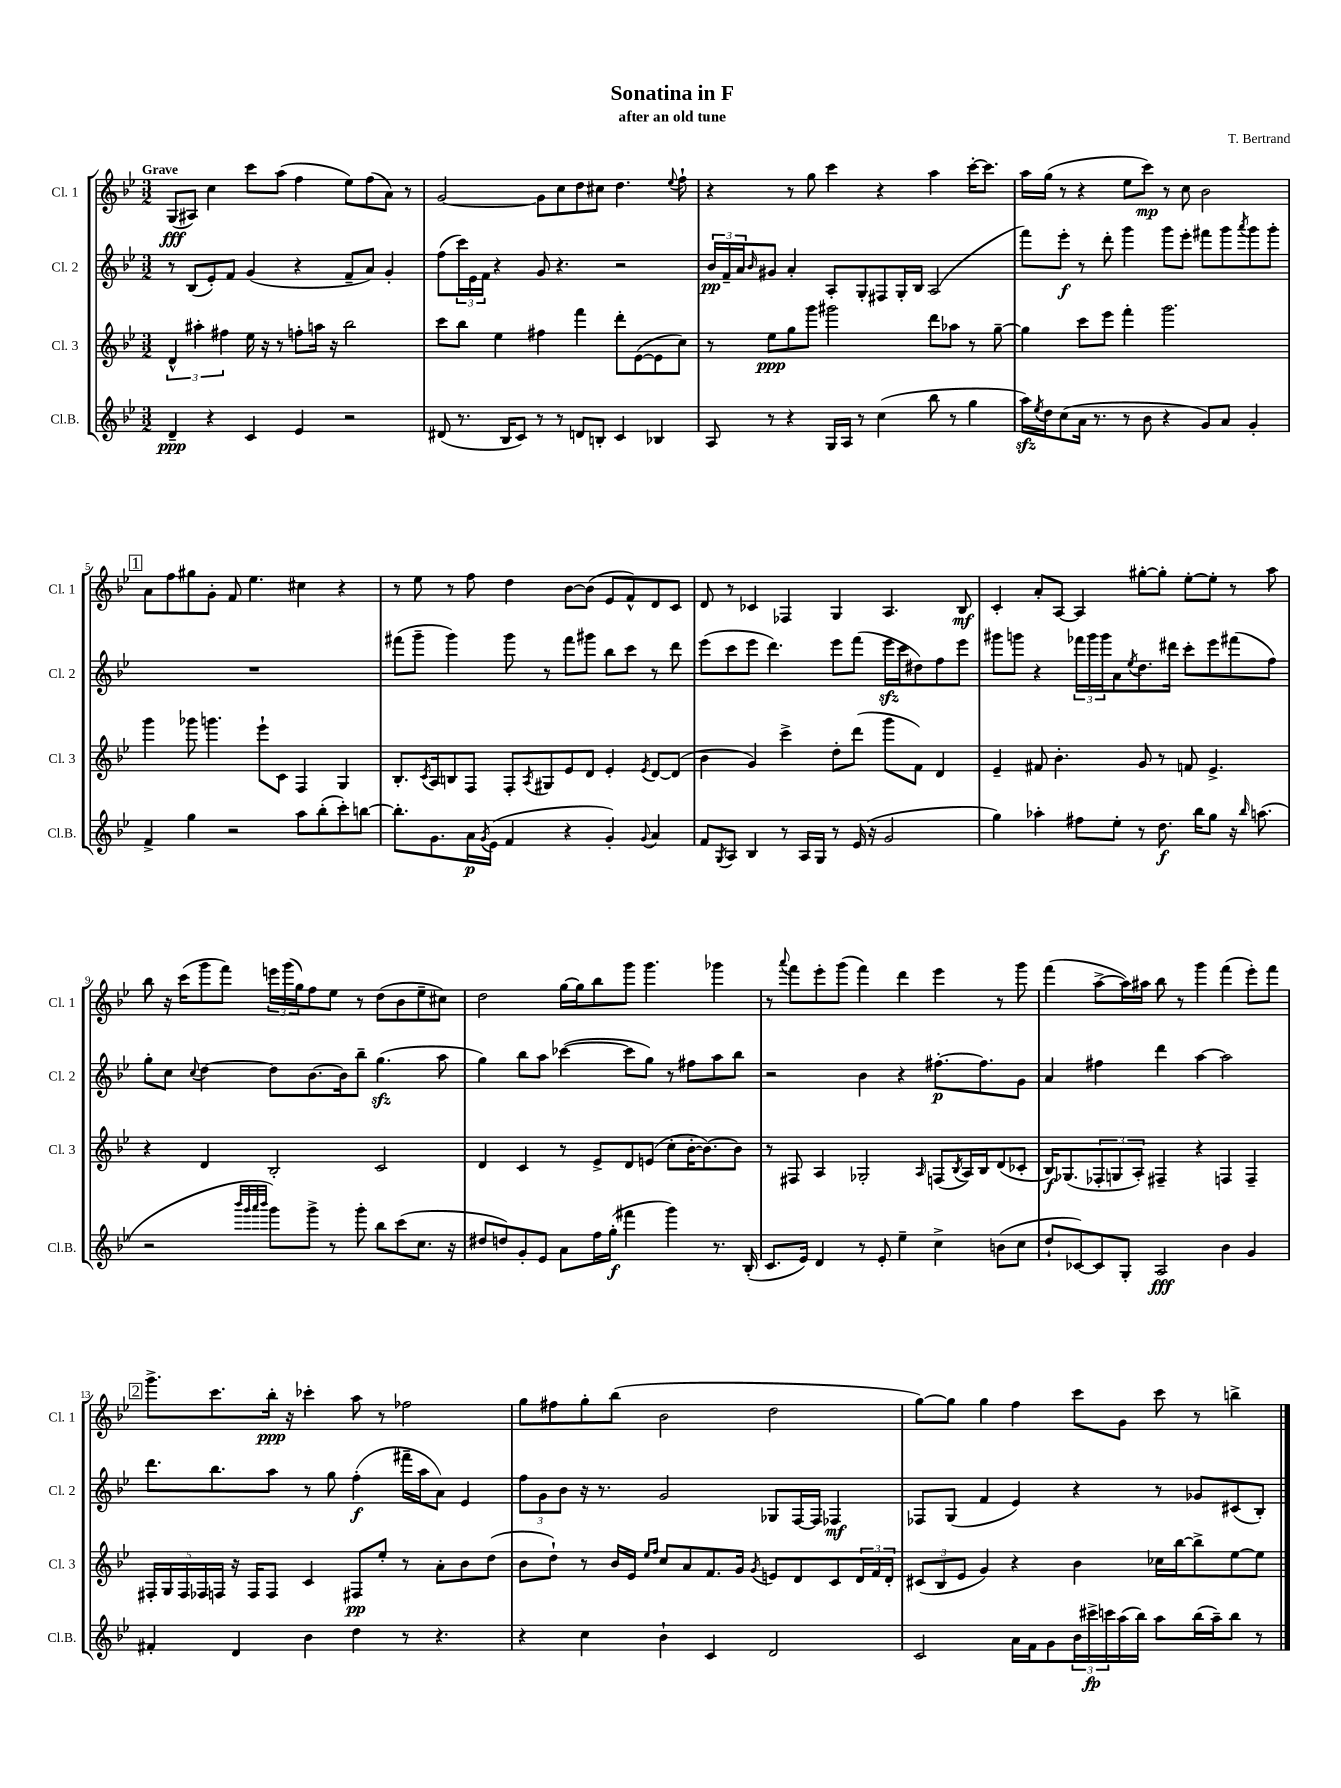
\header { title = "Sonatina in F" composer = "T. Bertrand" subtitle = "after an old tune" }
<<
\new StaffGroup <<
\new Staff = "s0" \with { instrumentName = "Cl. 1" shortInstrumentName = "Cl. 1" } {
    \clef treble \key bes \major \numericTimeSignature \time 3/2 \tempo "Grave"
    g8\fff( ais8) c''4 c'''8 a''8( f''4 ees''8) f''8( a'8) r8 |
    g'2~ g'8 c''8 d''8 cis''8 d''4. \appoggiatura { ees''8 } f''8-! |
    r4 r8 g''8 c'''4 r4 a''4 c'''16~-. c'''8. |
    a''16 g''16( r8 r4 ees''8 c'''8\mp) r8 c''8 bes'2 |
    \mark \markup { \box "1" } a'8 f''8 gis''8 g'8-. f'8 ees''4. cis''4 r4 |
    r8 ees''8 r8 f''8 d''4 bes'8~ bes'8( ees'8 f'8-^) d'8 c'8 |
    d'8 r8 ces'4 fes4 g4 a4. bes8\mf |
    c'4-. a'8-. a8~ a4 gis''8~-. gis''8-. ees''8~-. ees''8-. r8 a''8 |
    bes''8 r16 c'''16( g'''8 f'''8) \tuplet 3/2 { e'''16 g'''16( g''16) } f''8 ees''8 r8 d''8( bes'8 ees''8-- cis''8) |
    d''2 g''16~ g''16 bes''8 g'''8 g'''4. ges'''4 |
    r8 \appoggiatura { a'''8 } f'''8 ees'''8-. g'''8( f'''4) d'''4 ees'''4 r8 g'''8 |
    f'''4( a''8~-> a''16) ais''16 bes''8 r8 g'''4 f'''4( ees'''8-.) f'''8 |
    \mark \markup { \box "2" } g'''8.-> c'''8. bes''16-.\ppp r16 ces'''4-. a''8 r8 fes''2 |
    g''8 fis''8 g''8-. bes''8( bes'2 d''2 |
    g''8~) g''8 g''4 f''4 c'''8 g'8 c'''8 r8 b''4-> \bar "|." |
}
\new Staff = "s1" \with { instrumentName = "Cl. 2" shortInstrumentName = "Cl. 2" } {
    \clef treble \key bes \major \numericTimeSignature \time 3/2
    r8 bes8( ees'8-.) f'8 g'4( r4 f'8-- a'8) g'4-. |
    f''8( \tuplet 3/2 { c'''16) ees'16 f'16 } r4 g'8 r4. r2 |
    \tuplet 3/2 { bes'16\pp f'16-- a'16 } \grace { bes'16 } gis'8 a'4-. a8-. g8-. fis8 g16-. bes16 a2( |
    f'''8) ees'''8-.\f r8 d'''8-. g'''4 g'''8 ees'''8-. fis'''8 g'''8 \acciaccatura { a'''8 } g'''8 g'''8-. |
    \mark \markup { \box "1" } R1. |
    fis'''8( g'''8-- g'''4) g'''8 r8 fis'''8 gis'''8 bes''8 c'''8 r8 d'''8 |
    ees'''8( c'''8 ees'''8 d'''4.) ees'''8 f'''8( ees'''16\sfz c'''16 dis''8) f''8 ees'''8 |
    gis'''8 g'''8 r4 \tuplet 3/2 { fes'''16 g'''16 g'''16 } a'8 \acciaccatura { ees''8 } d''8. dis'''16 c'''8-. ees'''8 fis'''8( f''8) |
    g''8-. c''8 \appoggiatura { c''8 } d''4~ d''8 bes'8.~ bes'16 bes''8-- g''4.\sfz( a''8 |
    g''4) bes''8 a''8 ces'''4~( ces'''8 g''8) r8 fis''8 a''8 bes''8 |
    r2 bes'4 r4 fis''8.~-.\p fis''8. g'8 |
    a'4 fis''4 d'''4 a''4~ a''2 |
    \mark \markup { \box "2" } d'''8. bes''8. a''8 r8 g''8 f''4-.\f( fis'''16-- a''16 a'8) ees'4 |
    \tuplet 3/2 { f''8 g'8 bes'8 } r16 r8. g'2 ges8 f16~ f16 fes4\mf |
    fes8 g8( f'4 ees'4) r4 r8 ges'8 cis'8( bes8-.) \bar "|." |
}
\new Staff = "s2" \with { instrumentName = "Cl. 3" shortInstrumentName = "Cl. 3" } {
    \clef treble \key bes \major \numericTimeSignature \time 3/2
    \tuplet 3/2 { d'4-^ ais''4-. fis''4 } ees''16 r16 r8 f''8-. a''16 r16 bes''2 |
    c'''8 bes''8 ees''4 fis''4 f'''4 d'''8-. ees'8~( ees'8 c''8) |
    r8 ees''8\ppp g''8 g'''8 gis'''2 d'''8 aes''8 r8 g''8~-- |
    g''4 c'''8 ees'''8 f'''4-. g'''2. |
    \mark \markup { \box "1" } g'''4 ges'''8 g'''4. ees'''8-! c'8 f4 g4 |
    bes8.-. \acciaccatura { c'8 } a16 b8 f8 f8-. \acciaccatura { a8 } gis8 ees'8 d'8 ees'4-. \acciaccatura { ees'8 } d'8~ d'8( |
    bes'4 g'4) c'''4-> d''8-. d'''8( g'''8 f'8) d'4 |
    ees'4-- fis'8 bes'4.-. g'8 r8 f'8 ees'4.-> |
    r4 d'4 bes2-. c'2 |
    d'4 c'4 r8 ees'8-> d'8 e'8( c''8-. bes'16~-. bes'8.~) bes'8 |
    r8 fis8 a4 ges2-. \grace { a16 } f8( \acciaccatura { bes8 } a16) bes16 d'8( ces'8-. |
    bes16\f) ges8.( \tuplet 3/2 { fes8-. g8 a8-.) } fis4-- r4 f4 f4-- |
    \mark \markup { \box "2" } \tuplet 5/4 { fis16-. g16 fis16 fes16 f16 } r16 f16 f8 c'4 fis8\pp ees''8-. r8 a'8-. bes'8 d''8( |
    bes'8 d''8-!) r8 bes'16 ees'16 \grace { ees''16 f''16 } c''8 a'8 f'8. g'16 \acciaccatura { g'8 } e'8 d'8 c'8 \tuplet 3/2 { d'16 f'16 d'16-. } |
    \tuplet 3/2 { cis'8( bes8 ees'8 } g'4) r4 bes'4 ces''16 bes''16~ bes''8-> ees''8~ ees''8 \bar "|." |
}
\new Staff = "s3" \with { instrumentName = "Cl.B." shortInstrumentName = "Cl.B." } {
    \clef treble \key bes \major \numericTimeSignature \time 3/2
    d'4--\ppp r4 c'4 ees'4 r2 |
    dis'8( r8. bes16 c'8) r8 r8 d'8 b8-. c'4 bes4 |
    a8 r8 r4 g16 a16 r8 c''4( bes''8 r8 g''4 |
    a''16\sfz) \acciaccatura { ees''8 } d''16 c''8( a'16 r8. r8 bes'8 r4 g'8) a'8 g'4-. |
    \mark \markup { \box "1" } f'4-> g''4 r2 a''8 bes''8-.( c'''8-.) b''8~ |
    b''8.-. g'8. a'16\p \acciaccatura { g'8 } ees'16( f'4 r4 g'4-.) \appoggiatura { g'8 } a'4 |
    f'8 \acciaccatura { g8 } a8 bes4 r8 a16 g16 r8 ees'16( r16 g'2 |
    g''4) aes''4-. fis''8 ees''8-. r8 d''8.\f bes''16 g''8 r16 \grace { bes''16 } a''8.( |
    r2 \grace { bes'''32 g'''32 a'''32 bes'''32 } g'''8) g'''8-> r8 g'''8-. bes''8 c'''8( c''8. r16 |
    dis''8 d''8) g'8-. ees'8 a'8 f''16 g''16-.\f( fis'''4 g'''4) r8. bes16-.( |
    c'8. ees'16) d'4 r8 ees'8-. ees''4-- c''4-> b'8( c''8 |
    d''8-! ces'8~) ces'8 g8-. a2\fff bes'4 g'4 |
    \mark \markup { \box "2" } fis'4-. d'4 bes'4 d''4 r8 r4. |
    r4 c''4 bes'4-! c'4 d'2 |
    c'2 a'16 f'16 g'8 \tuplet 3/2 { bes'16 cis'''16->\fp c'''16 } a''16( bes''16) a''8 bes''16( a''16--) bes''8 r8 \bar "|." |
}
>>
>>
